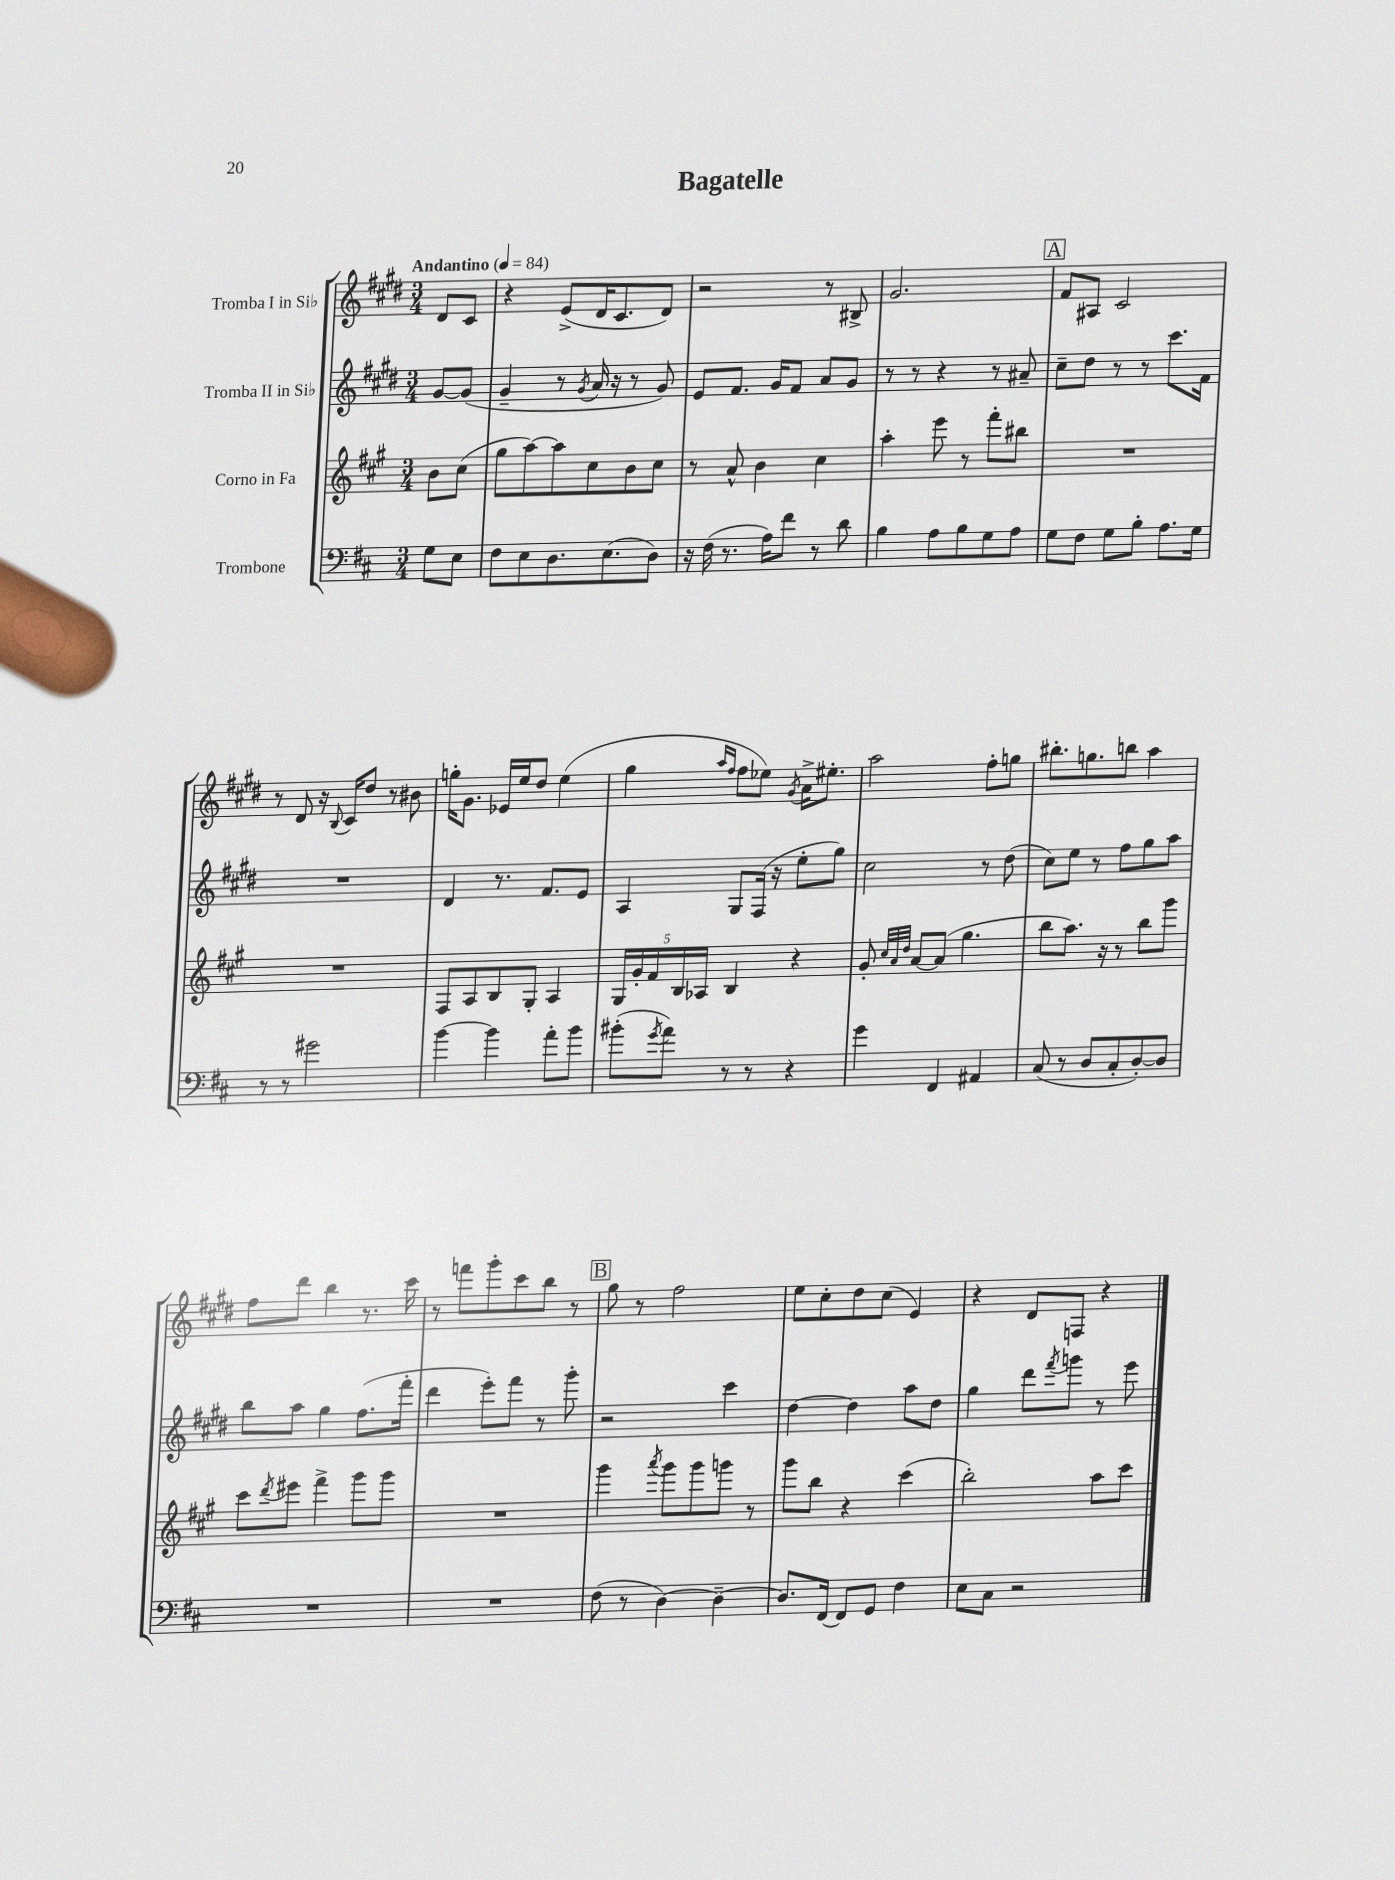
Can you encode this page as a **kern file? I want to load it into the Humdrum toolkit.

**kern	**kern	**kern	**kern
*part4	*part3	*part2	*part1
*staff4	*staff3	*staff2	*staff1
*I"Trombone	*I"Corno in Fa	*I"Tromba II in Si♭	*I"Tromba I in Si♭
*clefF4	*clefG2	*clefG2	*clefG2
*k[f#c#]	*k[f#c#g#]	*k[f#c#g#d#]	*k[f#c#g#d#]
*M3/4	*M3/4	*M3/4	*M3/4
*MM84	*MM84	*MM84	*MM84
=	=	=	=
!	!	!	!LO:TX:a:B:t=Andantino
8G\L	8b\L	[8g#/L	8d#/L
8E\J	(8cc#\J	(8g#/J]	8c#/J
=1	=1	=1	=1
8F#\L	8gg#\L	4g#~/	4r
8E\	[8aa\)	.	.
8.D\	8aa\]	8r	(8e^/L
.	.	8qg#/	.
.	8cc#\	16a/	16d#/K
(8.E\	.	16r	8.c#/
.	8b\	8r	.
8D\J)	8cc#\J	8g#/)	8d#/J)
=2	=2	=2	=2
16r	8r	8e/L	2r
(16F#\	.	.	.
8.r	8a^^/	8.f#/J	.
.	4b\	.	.
16A\KL)	.	16g#/KL	.
8f#\J	.	8f#/J	.
8r	4cc#\	8a/L	8r
8d\	.	8g#/J	8B#X^/
=3	=3	=3	=3
4B\	4aa'\	8r	2.g#/
.	.	8r	.
8A\L	8eee\	4r	.
8B\	8r	.	.
8G\	8fff#'\L	8r	.
8A\J	8bb#X\J	8a#X~/	.
!!LO:REH:place=s1:t=A
=4	=4	=4	=4
8G\L	2.r	8cc#~\L	8f#/L
8F#\J	.	8dd#\J	8A#X/J
8G\L	.	8r	2c#/
8B'\J	.	8r	.
8.A\L	.	8.ccc#\L	.
16G\Jk	.	16f#\Jk	.
!!LO:LB:g=z
=5	=5	=5	=5
8r	2.r	2.r	8r
8r	.	.	8d#/
2g#X\	.	.	16r
.	.	.	8qqB/
.	.	.	16c#/KL
.	.	.	8dd#/J
.	.	.	8r
.	.	.	8b#X\
=6	=6	=6	=6
[4b\	8F#/L	4d#/	16ggn'\KL
.	.	.	8.g#\J
.	8A/	.	.
4b\]	8B/	8.r	16e-X/LL
.	.	.	16ee/J
.	8G#'/J	.	8dd#/J
.	.	8.f#/L	.
8a'\L	4A/	.	(4ee\
8b\J	.	8e/J	.
=7	=7	=7	=7
(8b#X'\L	20G#/LL	4A/	4gg#\
.	20g#'/	.	.
.	20f#/	.	.
8qg/	.	.	.
8a\J)	.	.	.
.	20B/	.	.
.	20A-X/JJ	.	.
.	.	.	16qqaa/LL
.	.	.	16qqff#/JJ
8r	4B/	8G#/L	8ff#\L
8r	.	(16F#/Jk	8ee-X\J)
.	.	16r	.
.	.	.	8qg#/
4r	4r	8ee'\L	16a^\KL
.	.	.	8.ee#X'\J
.	.	8gg#\J)	.
=8	=8	=8	=8
4g\	8g#'/	2cc#\	2aa\
.	32qqcc#/LLL	.	.
.	32qqa/	.	.
.	32qqdd/JJJ	.	.
.	[8a/L	.	.
4FF#/	(8a/J]	.	.
.	4.gg#\	.	.
4AA#X/	.	8r	8ff#'\L
.	.	(8dd#\	8ggn\J
=9	=9	=9	=9
(8C#/	8bb\L	8cc#\L)	8.bb#X'\L
8r	8.aa\J)	8ee\J	.
.	.	.	8.ggn\
8D/L	.	8r	.
.	16r	.	.
8C#'/	8r	8ff#\L	8bbn\J
[8D'/)	8bb\L	8gg#\	4aa\
8D/J]	8ggg#\J	8aa\J	.
!!LO:LB:g=z
=10	=10	=10	=10
2.r	8ccc#\L	8bb\L	8ff#\L
.	8qddd/	.	.
.	8eee#X\J	8aa\J	8ddd#\J
.	4fff#^\	4gg#\	4bb\
.	8ggg#\L	(8.ff#\L	8.r
.	8ggg#\J	.	.
.	.	16fff#'\Jk	16ccc#\
=11	=11	=11	=11
2.r	2.r	4ddd#\	8r
.	.	.	8fffn\L
.	.	8eee'\L)	8ggg#'\
.	.	8fff#\J	8ccc#\
.	.	8r	8bb\J
.	.	8ggg#'\	8r
!!LO:REH:place=s1:t=B
=12	=12	=12	=12
(8F#\	4ggg#\	2r	8gg#\
8r	.	.	8r
.	8qaaa/	.	.
[4D\)	8ggg#\L	.	2ff#\
.	8ggg#\	.	.
4D~\_	8gggn\J	4ccc#\	.
.	8r	.	.
=13	=13	=13	=13
8.D/L]	8ggg#\L	[4dd#\	8ee\L
.	8bb\J	.	8cc#'\
[16FF#/Jk	.	.	.
8FF#/L]	4r	4dd#\]	8dd#\
8GG/J	.	.	(8cc#\J
4F#\	(4ccc#\	8aa\L	4e/)
.	.	8dd#\J	.
=14	=14	=14	=14
8E\L	2bb'\)	4gg#\	4r
8C#\J	.	.	.
2r	.	8ddd#\L	8d#/L
.	.	8qfff#/	.
.	.	8gggn\J	8Fn/J
.	8aa\L	8r	4r
.	8ccc#\J	8eee\	.
==	==	==	==
*-	*-	*-	*-
